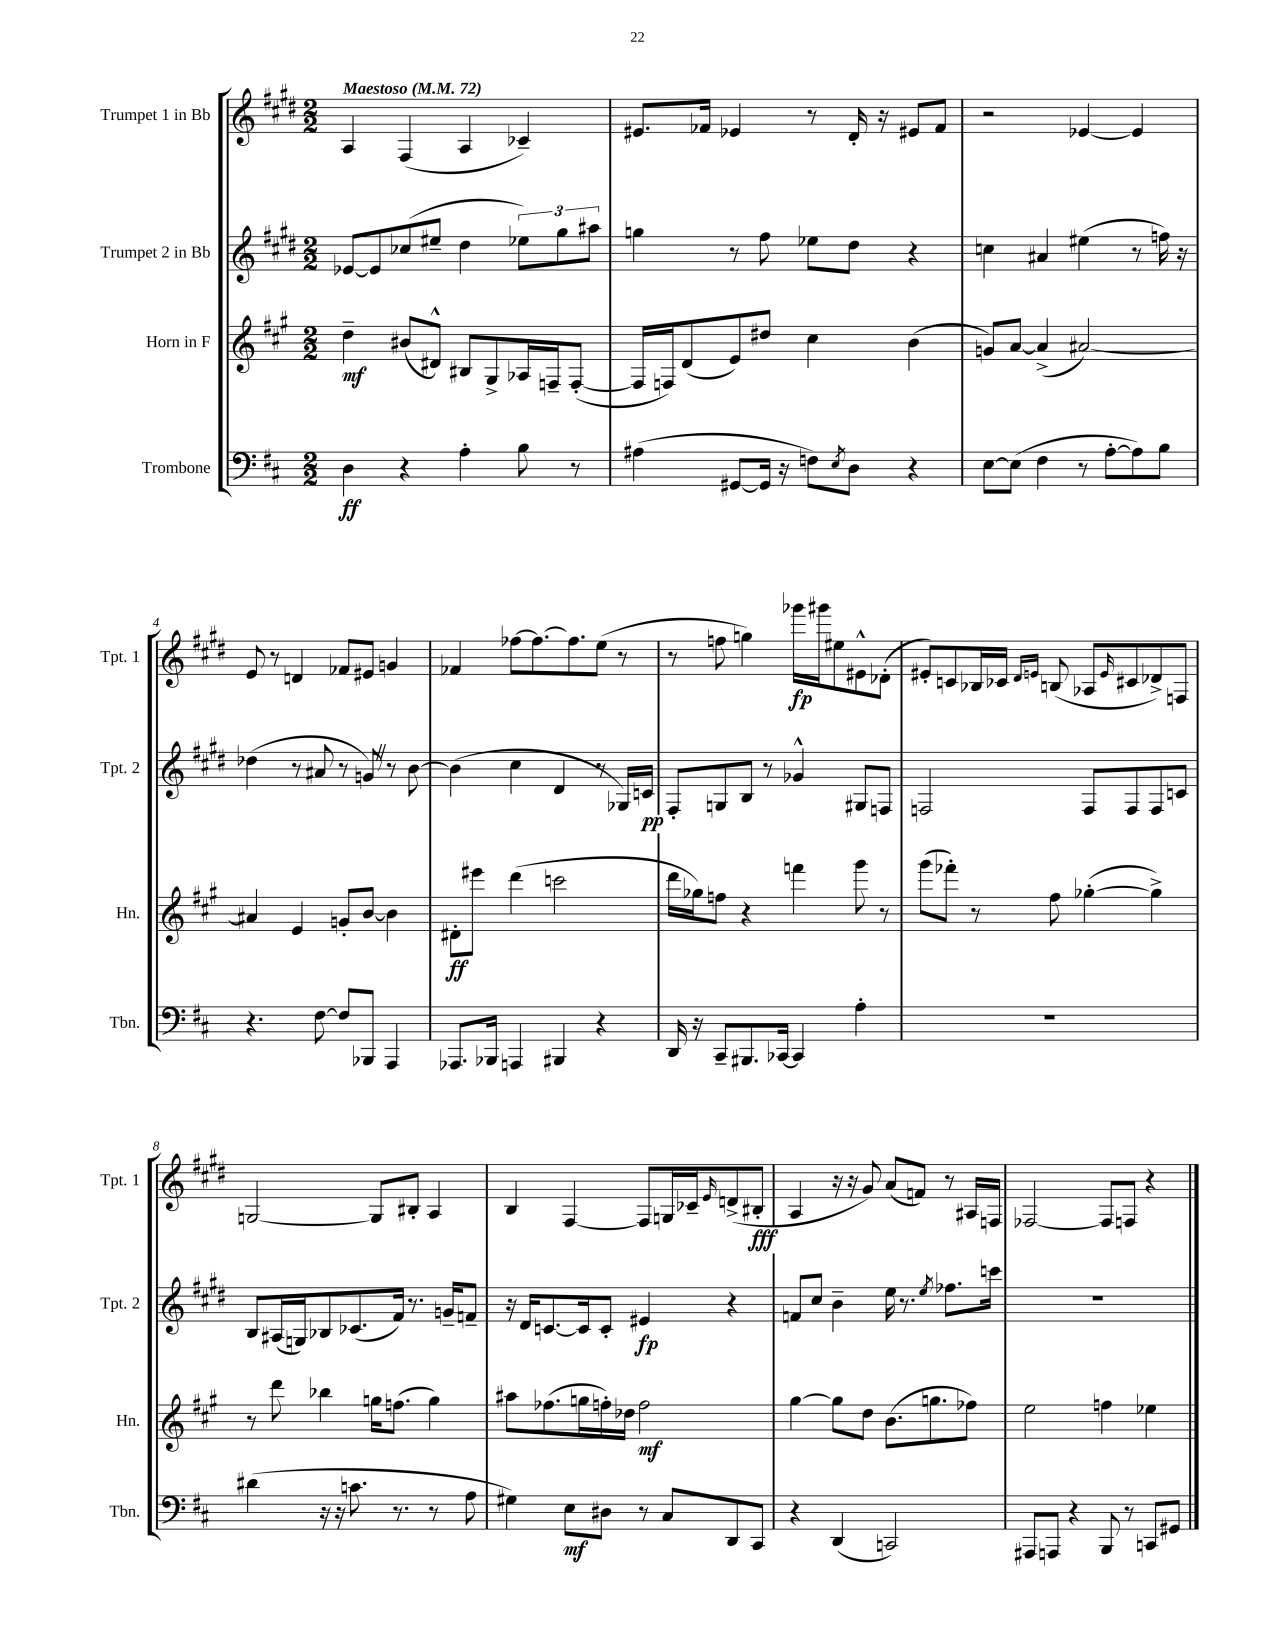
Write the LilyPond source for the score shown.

<<
\new StaffGroup <<
\new Staff = "s0" \with { instrumentName = "Trumpet 1 in Bb" shortInstrumentName = "Tpt. 1" } {
    \clef treble \key e \major \numericTimeSignature \time 2/2 \tempo "Maestoso" 4 = 72
    a4 fis4( a4 ces'4--) |
    eis'8. fes'16 ees'4 r8 dis'16-. r16 eis'8 fes'8 |
    r2 ees'4~ ees'4 |
    e'8 r8 d'4 fes'8 eis'8 g'4 |
    fes'4 fes''8~ fes''8.~ fes''8. e''8( r8 |
    r8 f''8 g''4) ges'''16\fp gis'''16 eis''8 eis'8-^ des'8-.( |
    eis'8-.) c'8 bes16 ces'16 \grace { dis'16 e'16 } b8( aes8 \grace { e'16 } cis'8 des'8->) f8 |
    g2~ g8 bis8-. a4 |
    b4 fis4~ fis8 g16 ces'16-- \grace { e'16 } d'8->( bis8-.\fff |
    a4 r16 r16 gis'8) a'8( f'8) r8 ais16 f16 |
    fes2~ fes8 f8 r4 \bar "|." |
}
\new Staff = "s1" \with { instrumentName = "Trumpet 2 in Bb" shortInstrumentName = "Tpt. 2" } {
    \clef treble \key e \major \numericTimeSignature \time 2/2
    ees'8~ ees'8 ces''8( eis''8-- dis''4 \tuplet 3/2 { ees''8) gis''8 ais''8 } |
    g''4 r8 fis''8 ees''8 dis''8 r4 |
    c''4 ais'4 eis''4( r8 f''16) r16 |
    des''4( r8 ais'8 r8 g'8) \once \override BreathingSign.text = \markup { \musicglyph "scripts.caesura.straight" } \breathe r8 b'8~ |
    b'4( cis''4 dis'4 r8 ges16) c'16\pp |
    fis8-. g8 b8 r8 ges'4-^ gis8 f8 |
    f2 f8 f8 f8 c'8 |
    b8 ais16( g16) bes8 ces'8.( fis'16) r8. g'16-- f'8-- |
    r16 dis'16 c'8.~ c'16 c'8-. eis'4\fp r4 |
    f'8 cis''8 b'4-- e''16 r8. \acciaccatura { e''8 } fes''8. c'''16 |
    R1 \bar "|." |
}
\new Staff = "s2" \with { instrumentName = "Horn in F" shortInstrumentName = "Hn." } {
    \clef treble \key a \major \numericTimeSignature \time 2/2
    d''4--\mf bis'8( dis'8-^) bis8 gis8-> aes16 f16-- f8~-.( |
    f16 f16) d'8( e'8) dis''8 cis''4 b'4( |
    g'8) a'8~ a'4->( ais'2~) |
    ais'4 e'4 g'8-. b'8~ b'4 |
    dis'8-.\ff eis'''8 d'''4( c'''2 |
    d'''16 ges''16) f''8 r4 f'''4 gis'''8 r8 |
    gis'''8( fes'''8-.) r8 fis''8 ges''4~-.( ges''4->) |
    r8 d'''8 bes''4 g''16 f''8.( g''4) |
    ais''8 fes''8.( g''16 f''16-.) des''16 f''2\mf |
    gis''4~ gis''8 d''8 b'8.( g''8. fes''8) |
    e''2 f''4 ees''4 \bar "|." |
}
\new Staff = "s3" \with { instrumentName = "Trombone" shortInstrumentName = "Tbn." } {
    \clef bass \key d \major \numericTimeSignature \time 2/2
    d4\ff r4 a4-. b8 r8 |
    ais4( gis,8~ gis,16 r16 f8) \acciaccatura { e8 } d8 r4 |
    e8~ e8( fis4 r8 a8~-. a8) b8 |
    r4. fis8~ fis8 bes,,8 a,,4 |
    aes,,8. bes,,16 a,,4 bis,,4 r4 |
    d,16 r16 cis,8-- bis,,8. ces,16~ ces,4 a4-. |
    R1 |
    dis'4( r16 r16 c'8. r8. r8 a8 |
    gis4) e8\mf dis8 r8 cis8 d,8 cis,8 |
    r4 d,4( c,2) |
    ais,,8 a,,8 r4 b,,8 r8 c,8 gis,8 \bar "|." |
}
>>
>>
